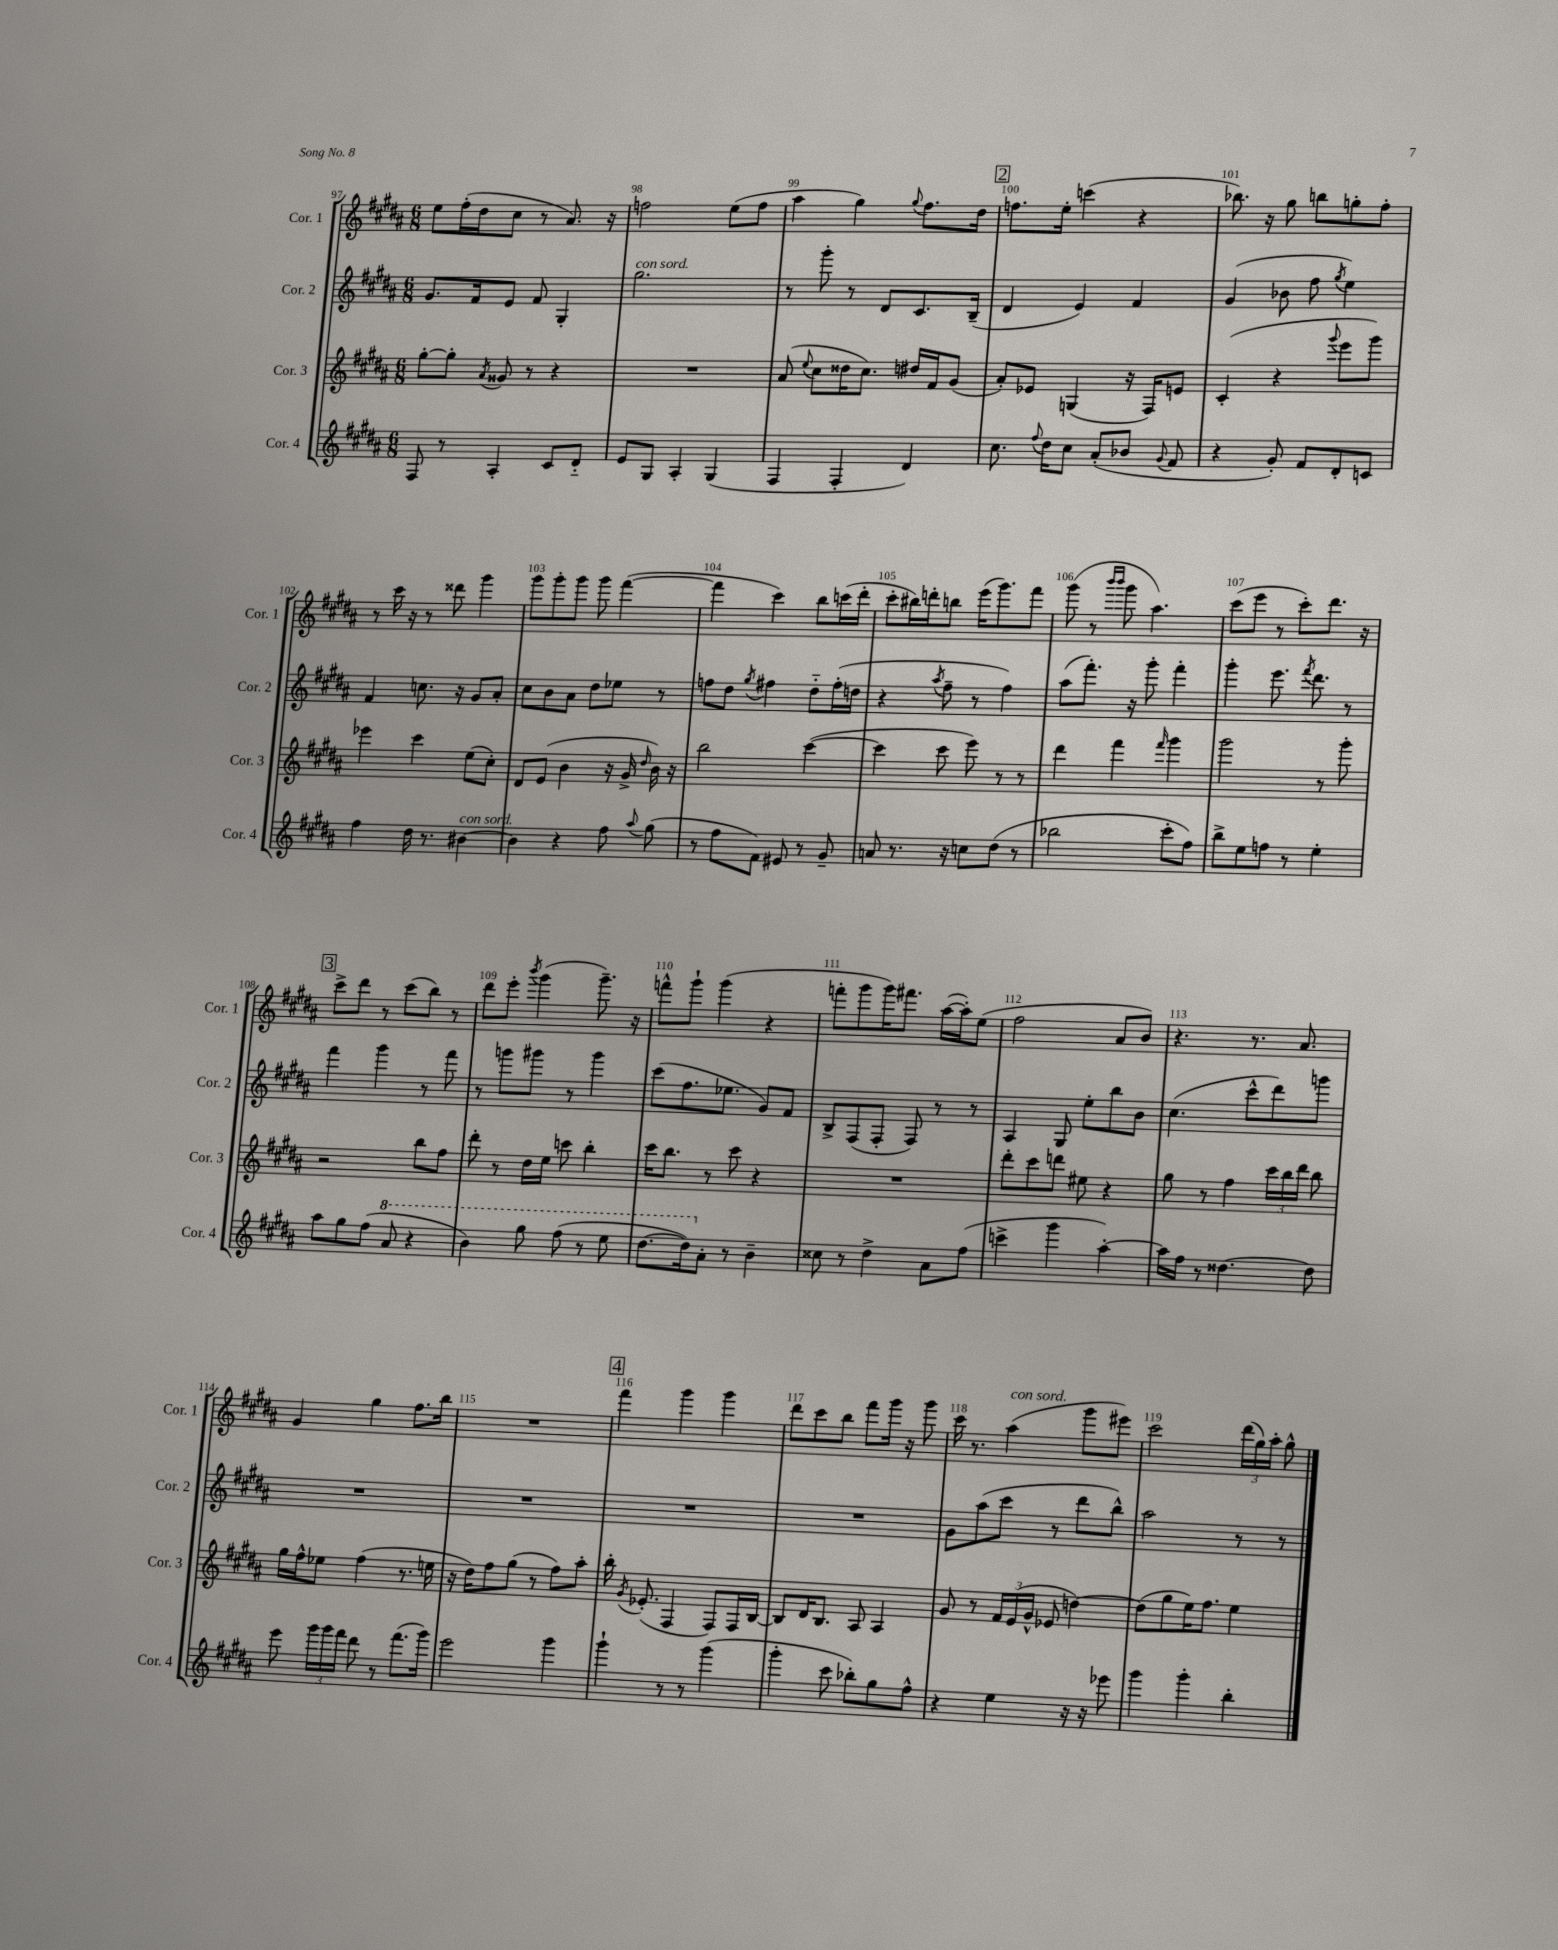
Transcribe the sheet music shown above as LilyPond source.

<<
\new StaffGroup <<
\new Staff = "s0" \with { instrumentName = "Cor. 1" shortInstrumentName = "Cor. 1" } {
    \clef treble \key b \major \numericTimeSignature \time 6/8
    \autoBeamOff e''8[ fis''16-.( dis''16 cis''8] r8 ais'8.) r16 |
    f''2 e''8[( f''8] |
    ais''4 gis''4) \appoggiatura { gis''8 } fis''8.[ dis''16] |
    \mark \markup { \box "2" } f''8.[ e''16]-. c'''4( r4 |
    bes''8.) r16 gis''8 b''8[ g''8-. fis''8]-. |
    r8 cis'''16 r16 r8 disis'''8 gis'''4 |
    gis'''8[ gis'''8-. gis'''8] gis'''8 fis'''4~( |
    fis'''4 cis'''4) b''8[ c'''16( dis'''16]-. |
    cis'''8[-. bis''16) d'''16-. b''8] e'''16[( gis'''8.) fis'''8] |
    gis'''8( r8 \grace { b'''16[ b'''16] } gis'''8 ais''4.) |
    cis'''8[( e'''8] r8 cis'''8[-.) dis'''8.] r16 |
    \mark \markup { \box "3" } cis'''8[-> dis'''8] r8 cis'''8[( b''8]) r8 |
    dis'''8[ e'''8]-. \acciaccatura { b'''8 } gis'''4( gis'''8.--) r16 |
    f'''8[-^ gis'''8]-! gis'''4( r4 |
    f'''8[-. gis'''8 gis'''16) fis'''8.] ais''16[~( ais''16-.) e''8]( |
    fis''2 ais'8[ b'8]) |
    r4. r8. ais'8. |
    gis'4 gis''4 fis''8.[ b''16] |
    R2. |
    \mark \markup { \box "4" } fis'''4 gis'''4 gis'''4 |
    dis'''8[ cis'''8 b''8] fis'''8[ gis'''16] r16 gis'''8 |
    cis'''16 r8. ais''4^\markup { \italic "con sord." }( gis'''8[ eis'''8]) |
    cis'''2 \tuplet 3/2 { dis'''16[( gis''16) ais''16]-. } gis''8-^ \bar "|." |
}
\new Staff = "s1" \with { instrumentName = "Cor. 2" shortInstrumentName = "Cor. 2" } {
    \clef treble \key b \major \numericTimeSignature \time 6/8
    \autoBeamOff gis'8.[ fis'16 e'8] fis'8 gis4-. |
    gis''2.^\markup { \italic "con sord." } |
    r8 gis'''8-. r8 dis'8[ cis'8. b16]--( |
    \mark \markup { \box "2" } dis'4 e'4) fis'4 |
    gis'4( bes'8 fis''8 \acciaccatura { gis''8 } e''4) |
    fis'4 c''8. r16 gis'8[ ais'8]-. |
    cis''8[ b'8 ais'8] dis''8[ ees''8] r8 |
    f''8[ dis''8] \acciaccatura { gis''8 } fis''4 dis''8[-_ fis''16-.( d''16] |
    r4 \acciaccatura { ais''8 } fis''8-- r8 fis''4) |
    ais''8[( fis'''8.]-.) r16 gis'''8-. fis'''4-. |
    gis'''4-. e'''8. \acciaccatura { fis'''8 } dis'''8. r8 |
    \mark \markup { \box "3" } fis'''4 gis'''4 r8 fis'''8 |
    r8 g'''8[ gis'''8] r8 gis'''4 |
    cis'''8[( fis''8. ees''8.] gis'8[) fis'8] |
    b8[-> fis8( fis8]-. fis8) r8 r8 |
    ais4 gis8 e''8[-. b''8 b'8] |
    cis''4.( cis'''8[-^ dis'''8) g'''8] |
    R2. |
    R2. |
    \mark \markup { \box "4" } R2. |
    R2. |
    gis'8[ ais''8( cis'''8] r8 dis'''8[ b''8]-^) |
    ais''2 r8 r8 \bar "|." |
}
\new Staff = "s2" \with { instrumentName = "Cor. 3" shortInstrumentName = "Cor. 3" } {
    \clef treble \key b \major \numericTimeSignature \time 6/8
    \autoBeamOff gis''8[~-. gis''8]-. \acciaccatura { ais'8 } gisis'8 r8 r4 |
    R2. |
    ais'8( \appoggiatura { e''8 } cis''8[ disis''16 cis''8.]) dis''16[ fis'16 gis'8]( |
    \mark \markup { \box "2" } ais'8[-.) ees'8] g4( r16 fis16[) e'8] |
    cis'4-.( r4 \appoggiatura { gis'''8 } e'''8[ gis'''8]) |
    ees'''4 cis'''4 e''8[( cis''8]-.) |
    dis'8[ e'8]( b'4 r16 gis'16-> \grace { dis''16 } b'16) r16 |
    b''2 cis'''4~( |
    cis'''4 cis'''8 e'''8) r8 r8 |
    dis'''4 fis'''4 \grace { fis'''16 } gis'''4 |
    gis'''2 r8 gis'''8-. |
    \mark \markup { \box "3" } r2 b''8[ fis''8] |
    dis'''8-. r8 dis''16[ e''16] c'''8 b''4-. |
    cis'''16[ b''8.] r8 cis'''8 r4 |
    R2. |
    dis'''8[-. cis'''8 d'''8] eis''8 r4 |
    gis''8 r8 fis''4 \tuplet 3/2 { cis'''16[ b''16 dis'''16] } b''8 |
    gis''16[ fis''16-^ ees''8] fis''4( r8. e''16 |
    r16 dis''16[) fis''8 gis''8]( r8 fis''8[) ais''8]-. |
    \mark \markup { \box "4" } b''16-. \acciaccatura { gis'8 } ees'8.-.( fis4 fis8[) fis16 b16]~ |
    b8[ dis'16 b8.] ais8 ais4 |
    gis'8 r8 \tuplet 3/2 { fis'16[ e'16( gis'16]-^ } ees'8 d''4~) |
    d''8[( gis''8 e''16) fis''8.] e''4 \bar "|." |
}
\new Staff = "s3" \with { instrumentName = "Cor. 4" shortInstrumentName = "Cor. 4" } {
    \clef treble \key b \major \numericTimeSignature \time 6/8
    \autoBeamOff fis8 r8 ais4-. cis'8[ dis'8]-_ |
    e'8[ gis8] ais4-. gis4( |
    fis4 fis4-. dis'4) |
    \mark \markup { \box "2" } cis''8. \appoggiatura { fis''8 } dis''16[ cis''8] ais'8[-.( bes'8] \appoggiatura { gis'8 } fis'8 |
    r4 gis'8-.) fis'8[ dis'8-. c'8] |
    fis''4 dis''16 r8. bis'4~^\markup { \italic "con sord." } |
    bis'4 r4 fis''8 \appoggiatura { ais''8 } gis''8( |
    r8 fis''8[ fis'8]) eis'8 r8 gis'8-- |
    a'8 r8. r16 c''8[ dis''8]( r8 |
    bes''2 cis'''8[-. fis''8]) |
    b''8[-> e''8 f''8] r8 e''4-. |
    \mark \markup { \box "3" } ais''8[ gis''8 fis''8]( \ottava #1 ais''8 r4 |
    b''4) gis'''8 fis'''8( r8 e'''8 |
    dis'''8.[~ dis'''16) \ottava #0 ais'8]-. r8 b'4-- |
    cisis''8 r8 dis''4-> ais'8[ fis''8]( |
    c'''4-> gis'''4 ais''4~-.) |
    ais''16[ fis''16] r8 disis''4.~ disis''8 |
    e'''8 \tuplet 3/2 { gis'''16[ gis'''16 fis'''16] } dis'''8 r8 fis'''8.[( gis'''16]) |
    e'''2 gis'''4 |
    \mark \markup { \box "4" } gis'''4-! r8 r8 gis'''4( |
    gis'''4-. cis'''8 bes''8[-.) gis''8 fis''8]-^ |
    r4 e''4 r16 r16 ees'''8 |
    gis'''4 gis'''4-. b''4-. \bar "|." |
}
>>
>>
\layout { \context { \Score currentBarNumber = #97 \override BarNumber.break-visibility = ##(#f #t #t) barNumberVisibility = #all-bar-numbers-visible } }
